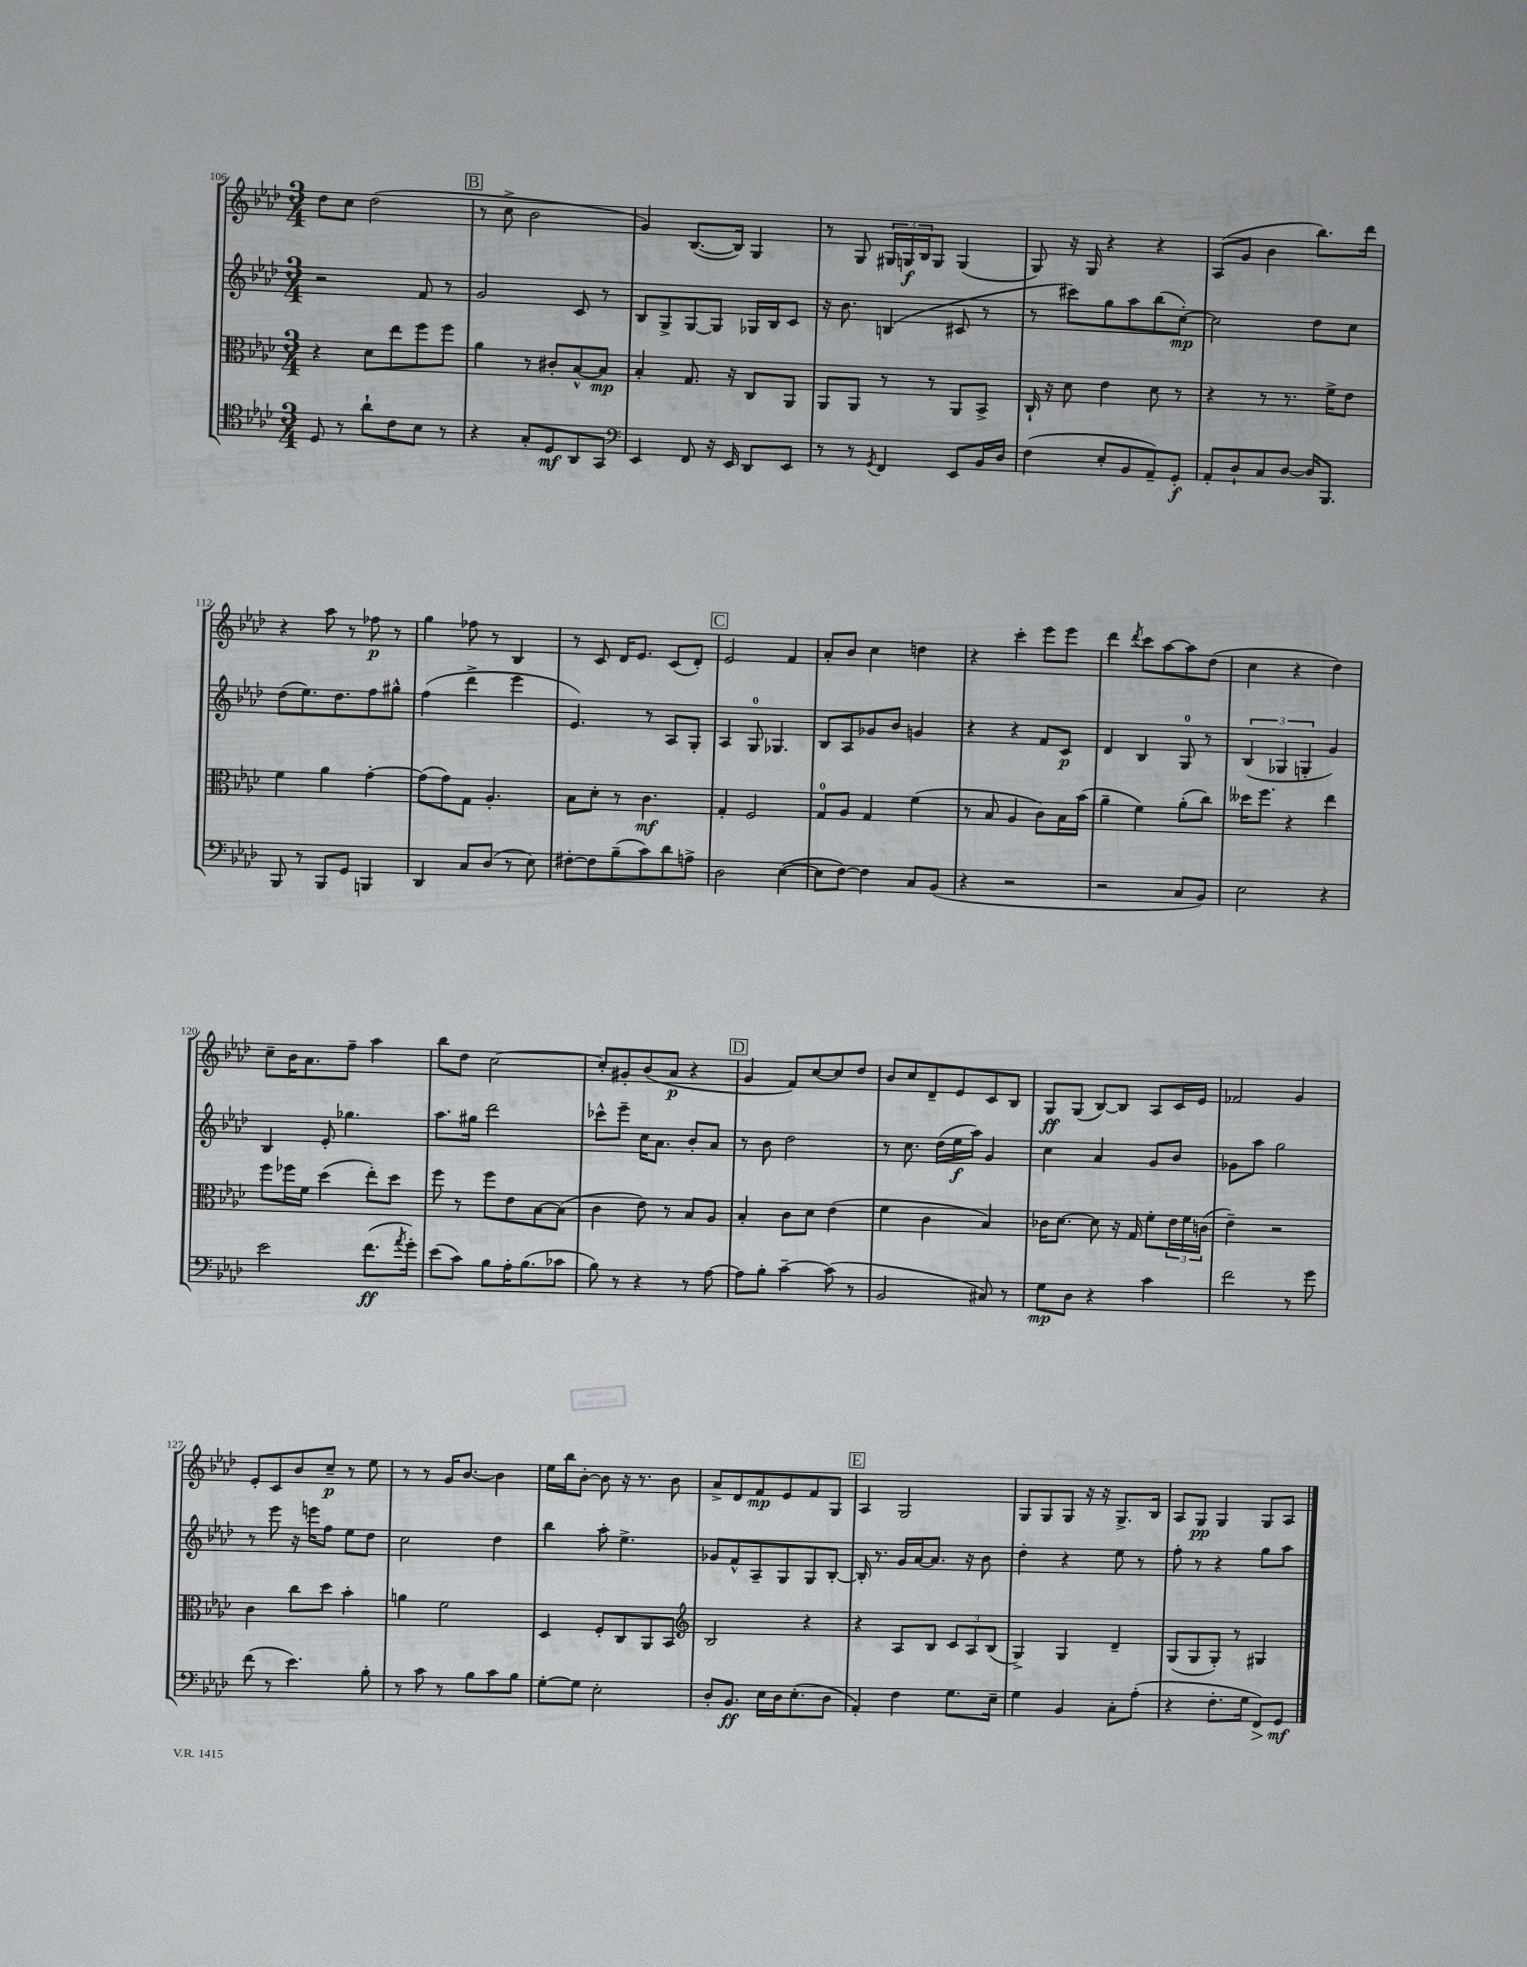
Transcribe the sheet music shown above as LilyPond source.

<<
\new StaffGroup <<
\new Staff = "s0" {
    \clef treble \key aes \major \numericTimeSignature \time 3/4
    des''8 c''8 des''2( |
    \mark \markup { \box "B" } r8 c''8-> bes'2 |
    g'4) bes8.~( bes16) g4 |
    r8 g8 \tuplet 3/2 { gis16 g16\f bes16 } g8 g4( |
    g8) r16 g16 r4 r4 |
    aes8( g'8 bes'4 bes''8.) des'''16 |
    r4 aes''8 r8 fes''8\p r8 |
    g''4 fes''8 r8 bes4 |
    r8 c'8 des'16 ees'8. c'8( des'8-.) |
    \mark \markup { \box "C" } ees'2 f'4 |
    aes'8-. bes'8 c''4 d''4 |
    r4 c'''4-. ees'''8 ees'''8 |
    des'''4 \acciaccatura { des'''8 } c'''8 aes''8~ aes''8 des''8( |
    c''4 r4 des''4) |
    c''8-- bes'16 aes'8. f''8-- aes''4 |
    bes''8 des''8 c''2~ |
    c''8-. gis'8-. bes'8( aes'8\p r4 |
    \mark \markup { \box "D" } g'4 f'8) c''8~ c''8 des''8 |
    bes'8 c''8 des'8-- ees'8 c'8 bes8 |
    g8\ff g8( bes8~) bes8 aes8 c'16 ees'16 |
    fes'2 g'4 |
    ees'8-. c'8 bes'8 c''8--\p r8 ees''8 |
    r8 r8 g'16 bes'8.~ bes'4 |
    ees''16 bes''16 bes'8~-. bes'8 r16 r8. bes'8 |
    aes'8-> des'8 f'8\mp ees'8 f'8 g8 |
    \mark \markup { \box "E" } aes4 g2 |
    g8 g8 g8 r16 r16 g8.-> bes16 |
    aes8 g8\pp g4 g8 aes8 \bar "|." |
}
\new Staff = "s1" {
    \clef treble \key aes \major \numericTimeSignature \time 3/4
    r2 f'8 r8 |
    \mark \markup { \box "B" } g'2 c'8 r8 |
    bes8 g8-> g8~ g8 ges16 bes16 c'8 |
    r16 bes'8. b4( cis'8 r8 |
    r8 cis'''8) g''8 aes''8 bes''8( c''8~-.\mp) |
    c''2 des''8 c''8 |
    des''8( ees''8.) des''8. f''8 gis''8-^ |
    f''4( des'''4-> ees'''4 |
    ees'4.) r8 aes8 g8-. |
    \mark \markup { \box "C" } aes4 g8-0 ges4. |
    bes8 aes8 ges'8 bes'8 g'4 |
    r4 r4 f'8 c'8\p |
    des'4 bes4 g8-0 r8 |
    \tuplet 3/2 { bes4( ges4 g4-. } g'4) |
    bes4 ees'8-. ges''4. |
    aes''8. gis''16 des'''2 |
    ces'''8-^ ees'''8-- c''16 aes'8. bes'8-. aes'8 |
    \mark \markup { \box "D" } r8 bes'8 des''2 |
    r8 c''8. des''16( ees''16\f aes''16) g'4 |
    c''4 aes'4 g'8 bes'8 |
    ges'8 aes''8 g''2 |
    r8 ees'''8 r16 e'''16 f''8 ees''8 des''8 |
    c''2 des''4 |
    bes''4 aes''8-. ees''4.-> |
    ges'8 f'8-^ aes8-- g8 g8 bes8~-. |
    \mark \markup { \box "E" } bes16-. r8. g'16 aes'16~ aes'8. r16 bes'8 |
    des''4-. r4 ees''8 r8 |
    f''8-. r8 r4 g''8 aes''8 \bar "|." |
}
\new Staff = "s2" {
    \clef alto \key aes \major \numericTimeSignature \time 3/4
    r4 des'8 ees''8 f''8 f''8 |
    \mark \markup { \box "B" } aes'4 r8 cis'8-. bes8~-^ bes8\mp |
    bes4-. g8. r16 c8 aes,8 |
    aes,8 aes,8 r8 r8 aes,8 bes,8-> |
    c16-! r16 des'8 ees'4 des'8 r8 |
    r4 r8 r8. f'16-> ees'8 |
    f'4 aes'4 g'4~-. |
    g'8( g'8) g8 aes4.-. |
    bes8 des'8-. r8 c'4.\mf |
    \mark \markup { \box "C" } g4-. f2 |
    g8-0 aes8 g4 f'4( |
    r8 bes8 aes4 c'8) bes16 bes'16( |
    aes'4-- f'4) aes'8-.( c''8) |
    deses''16 f''8. r4 ees''4 |
    f''8 fes''16 f'16 des''4( ees''8-.) des''8 |
    f''8 r8 f''8 ees'8 bes8~ bes8( |
    c'4 ees'8) r8 bes8 aes8 |
    \mark \markup { \box "D" } bes4-. c'8 des'8 ees'4( |
    f'4 c'4 bes4) |
    ces'16 des'8.~ des'8 r16 g16 f'8-. \tuplet 3/2 { ees'16 f'16 c'16( } |
    ees'4--) r2 |
    c'4 c''8 des''8 bes'4-. |
    a'4 f'2 |
    des4 f8-. c8 aes,8 bes,8 |
    \clef treble bes2 r4 |
    \mark \markup { \box "E" } r4 aes8 bes8 \tuplet 3/2 { c'8 aes8 bes8( } |
    g4->) g4 des'4-- |
    g8( g8 g8-.) r8 gis4 \bar "|." |
}
\new Staff = "s3" {
    \clef tenor \key aes \major \numericTimeSignature \time 3/4
    des8 r8 aes'8-! c'8 bes8 r8 |
    \mark \markup { \box "B" } r4 g8-. des8\mf aes,8 g,8 |
    \clef bass ees,4 f,8 r16 ees,16 des,8 ees,8 |
    r8 r8 \acciaccatura { g,8 } f,4 ees,8 bes,16 des16 |
    f4( ees8-. bes,8 aes,8--) g,8-.\f |
    aes,8-. des8-! c8 des8~ des16 bes,,8. |
    bes,,8 r8 bes,,8 g,8 b,,4 |
    des,4 c8 des8( r8 ees8) |
    fis8~-. fis8 bes8--( c'8) des'8 a8-> |
    \mark \markup { \box "C" } des2 ees4~( |
    ees8 f8~) f4 c8 bes,8( |
    r4 r2 |
    r2 c8 bes,8) |
    ees2 r4 |
    ees'2 f'8.\ff( \acciaccatura { aes'8 } g'16-.) |
    ees'8( c'8) bes8 aes16-. bes8.( ces'8 |
    bes8) r8 r4 r8 aes8~ |
    \mark \markup { \box "D" } aes8 bes8-. c'4~-- c'8( r8 |
    bes,2 cis8) r8 |
    g8\mp des8 r4 c'4 |
    f'2 r8 g'8 |
    f'8( r8 ees'4.) bes8-. |
    r8 c'8 r8 bes8 c'8 bes8 |
    g8~-. g8 ees2-. |
    des8-. bes,8.\ff ees16 des16 ees8.-.( des8 |
    \mark \markup { \box "E" } aes,4-.) f4 g8. ees16-- |
    g4 bes,4 c8-. aes8-.( |
    r4 f8.-. g16 f,8\>) g,8\mf\! \bar "|." |
}
>>
>>
\layout { \context { \Score currentBarNumber = #106 } }
